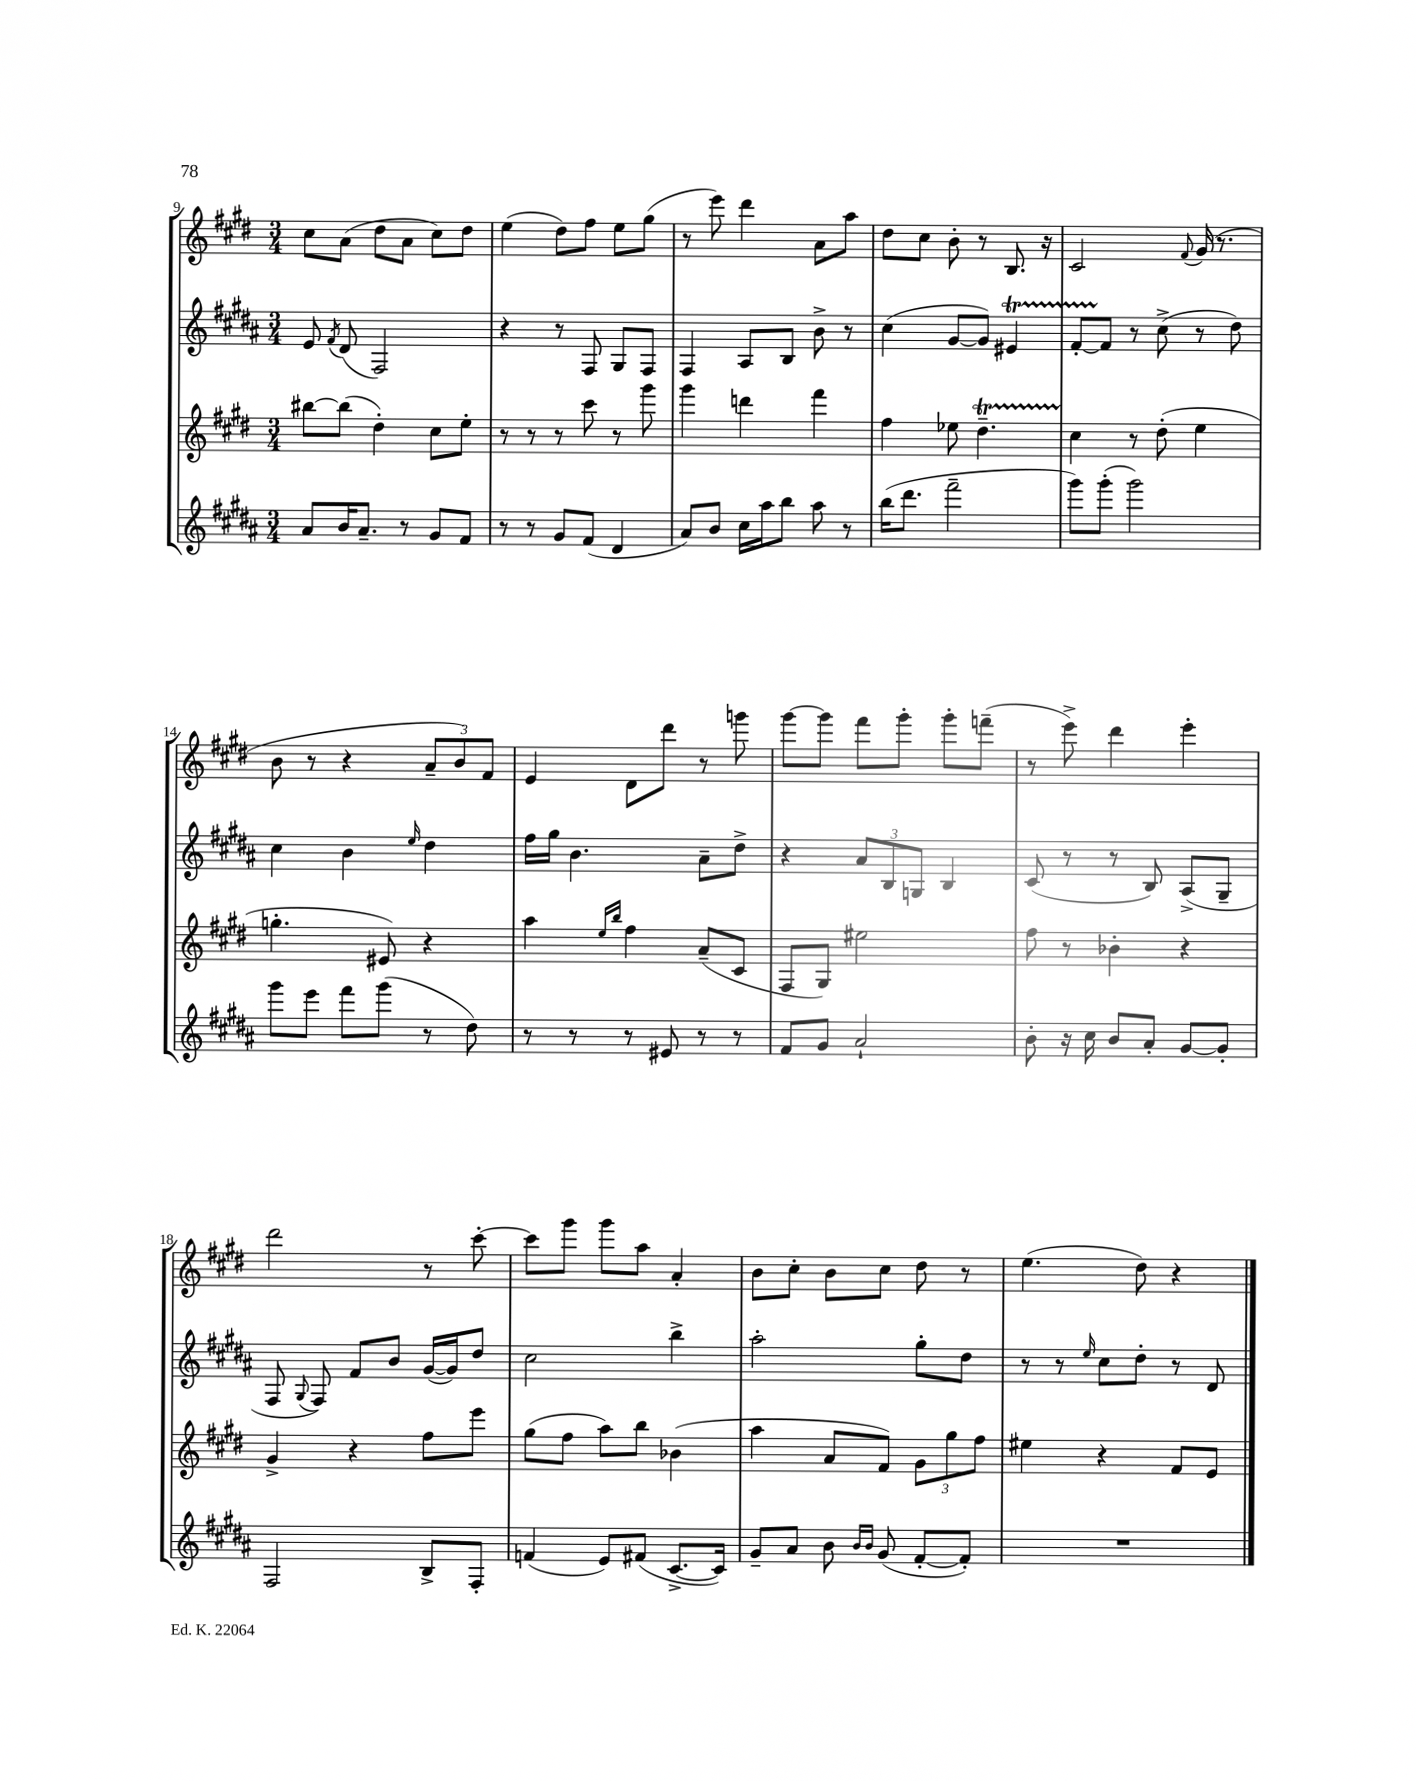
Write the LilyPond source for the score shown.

<<
\new StaffGroup <<
\new Staff = "s0" {
    \clef treble \key e \major \numericTimeSignature \time 3/4
    \autoBeamOff cis''8[ a'8]( dis''8[ a'8] cis''8[) dis''8] |
    e''4( dis''8[) fis''8] e''8[ gis''8]( |
    r8 e'''8) dis'''4 a'8[ a''8] |
    dis''8[ cis''8] b'8-. r8 b8. r16 |
    cis'2 \appoggiatura { fis'8 } gis'16( r8. |
    b'8 r8 r4 \tuplet 3/2 { a'8[-- b'8) fis'8] } |
    e'4 dis'8[ dis'''8] r8 g'''8 |
    gis'''8[~ gis'''8] fis'''8[ gis'''8]-. gis'''8[-. f'''8]--( |
    r8 e'''8->) dis'''4 e'''4-. |
    dis'''2 r8 cis'''8~-. |
    cis'''8[ gis'''8] gis'''8[ a''8] a'4-. |
    b'8[ cis''8]-. b'8[ cis''8] dis''8 r8 |
    e''4.( dis''8) r4 \bar "|." |
}
\new Staff = "s1" {
    \clef treble \key b \major \numericTimeSignature \time 3/4
    \autoBeamOff e'8 \acciaccatura { fis'8 } dis'8( fis2) |
    r4 r8 fis8 gis8[ fis8] |
    fis4 ais8[ b8] b'8-> r8 |
    cis''4( gis'8[~ gis'8]) eis'4\startTrillSpan |
    fis'8[~-. fis'8]\stopTrillSpan r8 cis''8->( r8 dis''8) |
    cis''4 b'4 \grace { e''16 } dis''4 |
    fis''16[ gis''16] b'4. ais'8[-- dis''8]-> |
    r4 \tuplet 3/2 { ais'8[ b8 g8] } b4 |
    cis'8( r8 r8 b8) ais8[->( gis8]-- |
    fis8 \appoggiatura { gis8 } fis8) fis'8[ b'8] gis'16[~( gis'16) dis''8] |
    cis''2 b''4-> |
    ais''2-. gis''8[-. dis''8] |
    r8 r8 \grace { e''16 } cis''8[ dis''8]-. r8 dis'8 \bar "|." |
}
\new Staff = "s2" {
    \clef treble \key e \major \numericTimeSignature \time 3/4
    \autoBeamOff bis''8[~ bis''8]( dis''4-.) cis''8[ e''8]-. |
    r8 r8 r8 cis'''8 r8 gis'''8 |
    gis'''4 d'''4 fis'''4 |
    fis''4 ees''8 dis''4.--\startTrillSpan |
    cis''4\stopTrillSpan r8 dis''8-.( e''4 |
    g''4.-. eis'8) r4 |
    a''4 \grace { e''16[ b''16] } fis''4 a'8[--( cis'8] |
    fis8[ gis8]) eis''2 |
    fis''8 r8 bes'4-. r4 |
    gis'4-> r4 fis''8[ e'''8] |
    gis''8[( fis''8] a''8[) b''8] bes'4( |
    a''4 a'8[ fis'8]) \tuplet 3/2 { gis'8[ gis''8 fis''8] } |
    eis''4 r4 fis'8[ e'8] \bar "|." |
}
\new Staff = "s3" {
    \clef treble \key b \major \numericTimeSignature \time 3/4
    \autoBeamOff ais'8[ b'16 ais'8.]-- r8 gis'8[ fis'8] |
    r8 r8 gis'8[ fis'8]( dis'4 |
    ais'8[) b'8] cis''16[ ais''16 b''8] ais''8 r8 |
    b''16[( dis'''8.] fis'''2-- |
    gis'''8[) gis'''8]-.( gis'''2) |
    gis'''8[ e'''8] fis'''8[ gis'''8]( r8 dis''8) |
    r8 r8 r8 eis'8 r8 r8 |
    fis'8[ gis'8] ais'2-! |
    b'8-. r16 cis''16 b'8[ ais'8]-. gis'8[~ gis'8]-. |
    fis2 b8[-> fis8]-. |
    f'4( e'8[) fis'8]( cis'8.[~-> cis'16]) |
    gis'8[-- ais'8] b'8 \grace { b'16[ b'16] } gis'8( fis'8[~-. fis'8]-.) |
    R2. \bar "|." |
}
>>
>>
\layout { \context { \Score currentBarNumber = #9 } }
